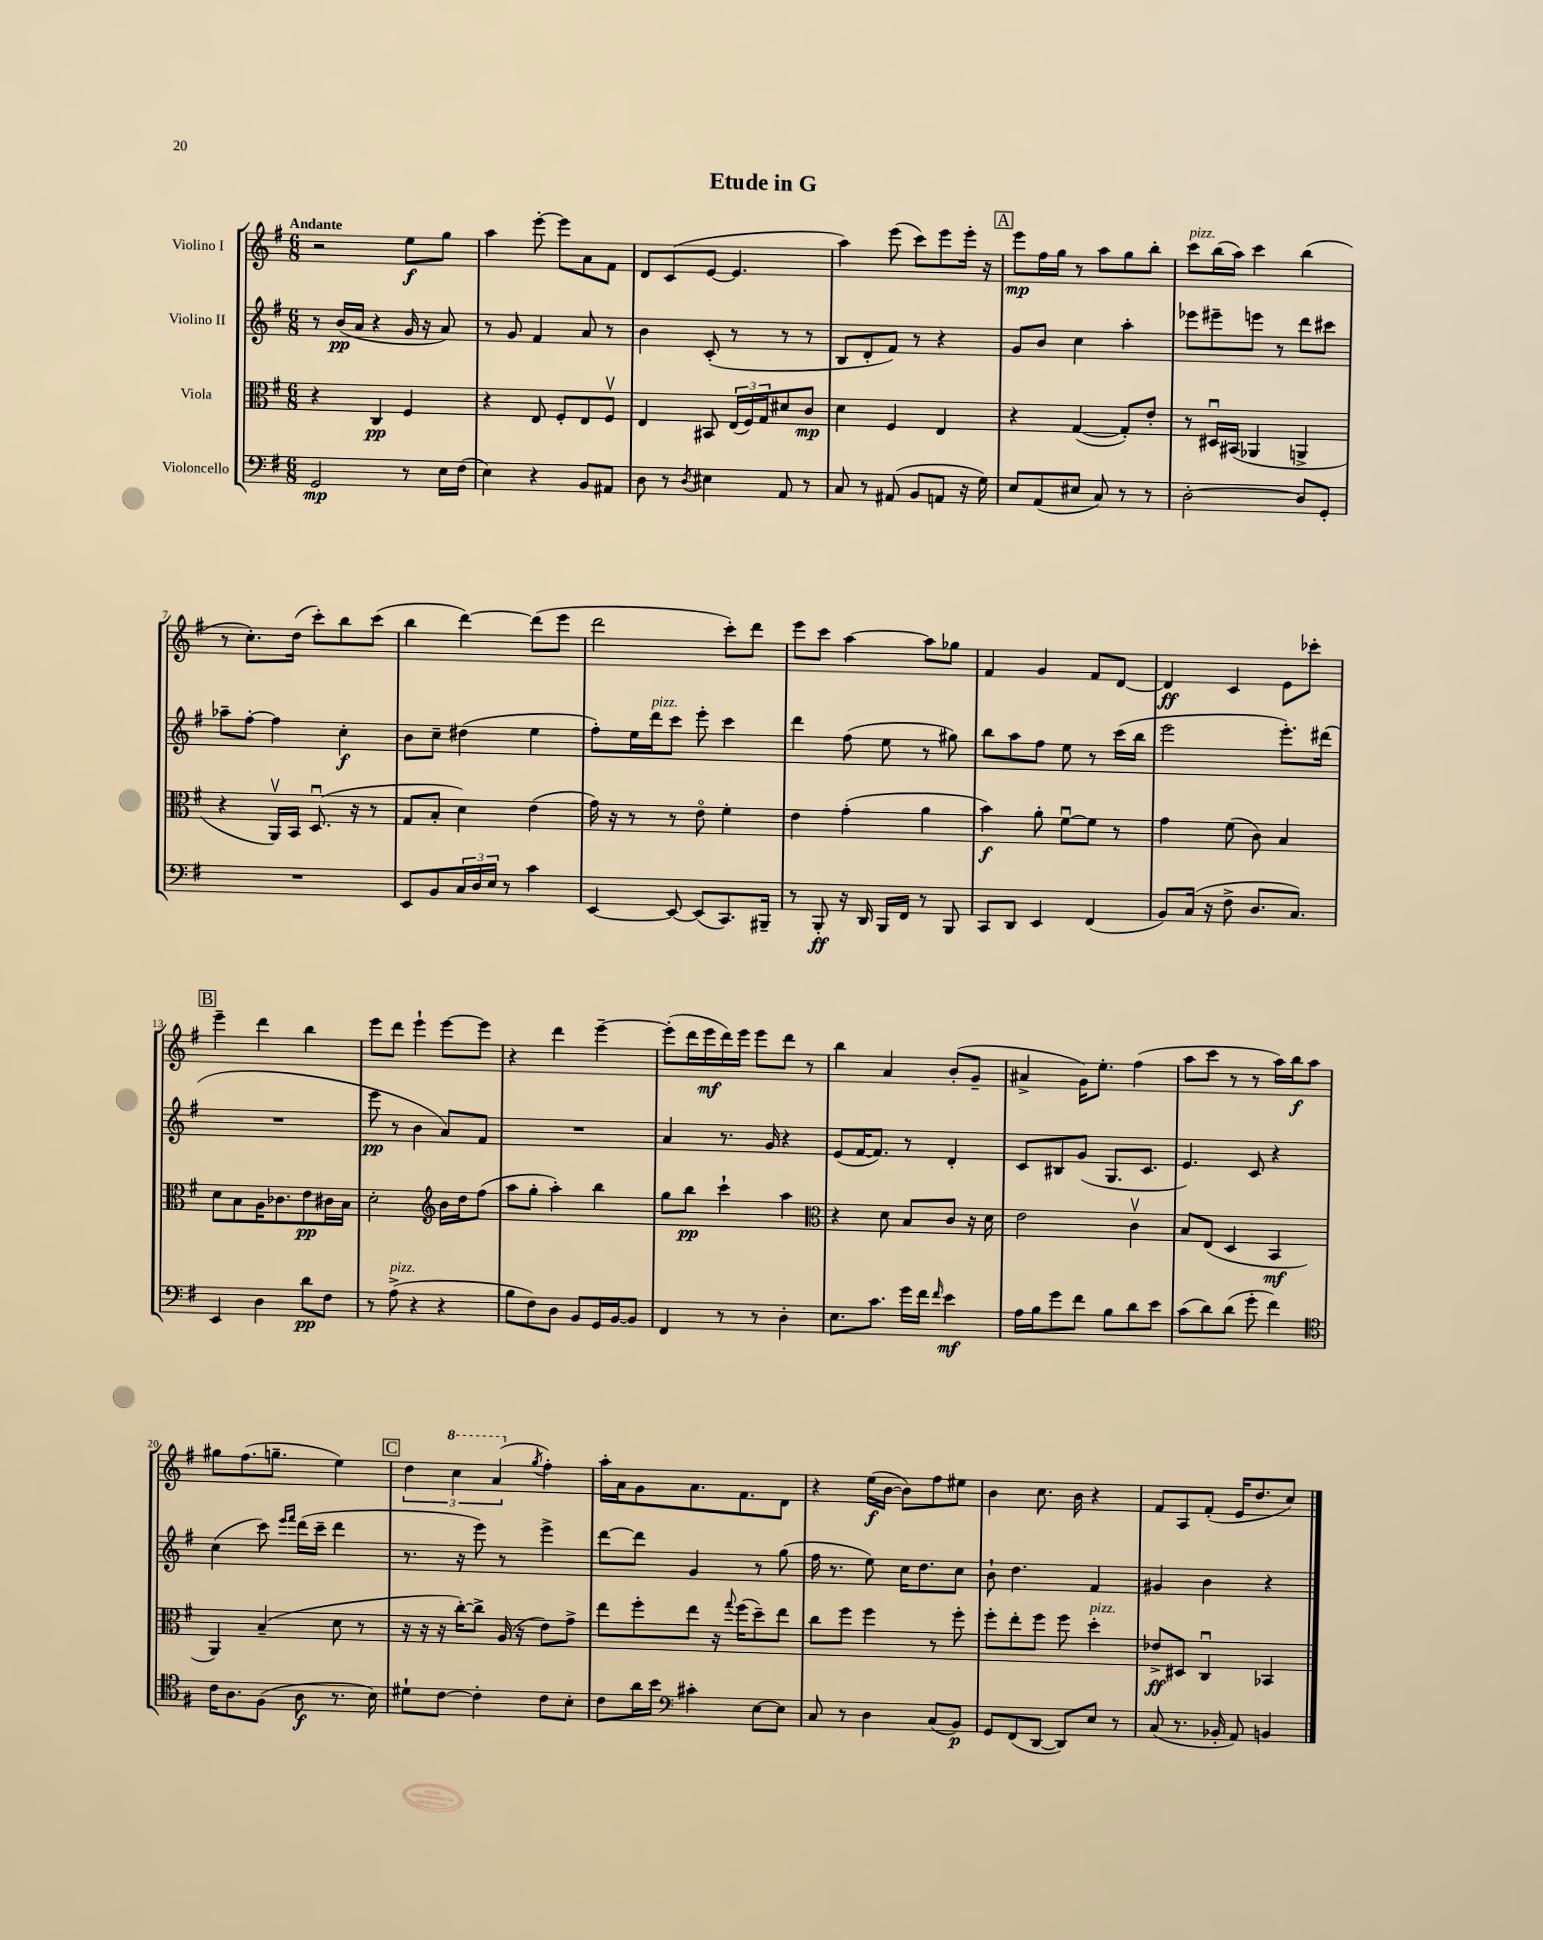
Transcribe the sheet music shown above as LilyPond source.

\header { title = "Etude in G" }
<<
\new StaffGroup <<
\new Staff = "s0" \with { instrumentName = "Violino I" } {
    \clef treble \key g \major \numericTimeSignature \time 6/8 \tempo "Andante"
    r2 e''8\f g''8 |
    a''4 e'''8~-. e'''8 a'8 fis'8 |
    d'8 c'8( e'8~ e'4. |
    a''4) e'''8( c'''8) e'''8 e'''16-. r16 |
    \mark \markup { \box "A" } e'''8\mp fis''16 g''16 r8 a''8 g''8 b''8-. |
    c'''8^\markup { \italic "pizz." } b''16( a''16) c'''4 b''4( |
    r8 c''8.-.) d''16( c'''8-.) b''8 c'''8( |
    b''4 d'''4~) d'''8( e'''8 |
    d'''2 c'''8-.) d'''8 |
    e'''8 c'''8 a''4~ a''8 ges''8 |
    fis'4 g'4 fis'8 d'8~ |
    d'4\ff c'4 e'8 ces'''8-. |
    \mark \markup { \box "B" } e'''4-- d'''4 b''4 |
    e'''8 d'''8 e'''4-! e'''8~ e'''8 |
    r4 d'''4 e'''4~-- |
    e'''8-.( d'''16 e'''16\mf d'''16) e'''16 e'''8 d'''8 r8 |
    b''4 a'4 b'8-.( g'8-- |
    ais'4-> g'16) e''8.-. fis''4( |
    a''8 c'''8 r8 r8 a''16) b''16\f a''8 |
    gis''8 fis''8.( g''8.-- e''4) |
    \mark \markup { \box "C" } \tuplet 3/2 { d''4 \ottava #1 c'''4 a''4( \ottava #0 } \acciaccatura { g''8 } fis''4-.) |
    a''16-. a'16 g'8 a'8. fis'8. d'8 |
    r4 e''16\f( b'16~ b'8) fis''8 eis''8 |
    b'4 c''8. b'16 r4 |
    fis'8 a8 fis'8-.( e'16 d''8. c''8) \bar "|." |
}
\new Staff = "s1" \with { instrumentName = "Violino II" } {
    \clef treble \key g \major \numericTimeSignature \time 6/8
    r8 b'16\pp( a'16 r4 g'16 r16 a'8) |
    r8 g'8 fis'4 a'8 r8 |
    b'4 c'8-.( r8 r8 r8 |
    b8 d'8-. fis'8) r8 r4 |
    \mark \markup { \box "A" } g'8 b'8 c''4 a''4-. |
    ees'''8 eis'''8-- e'''8 r8 d'''8 cis'''8 |
    aes''8-- fis''8~-. fis''4 c''4-.\f |
    b'8 c''8-- dis''4( e''4 |
    fis''8-.) e''16 d'''16^\markup { \italic "pizz." } c'''8 e'''8-. c'''4 |
    d'''4 fis''8( e''8 r8 gis''8) |
    b''8 a''8 fis''8 e''8 r8 c'''16( b''16 |
    e'''2 e'''8.-.) dis'''16( |
    \mark \markup { \box "B" } R2. |
    e'''8\pp r8 b'4 a'8) fis'8 |
    R2. |
    a'4 r8. g'16 r4 |
    e'8( fis'16~ fis'8.) r8 d'4-. |
    c'8 bis8 g'8( g8. c'8. |
    e'4.) c'8 r4 |
    c''4( c'''8) \grace { e'''16 fis'''16 } d'''16( c'''16-- d'''4 |
    \mark \markup { \box "C" } r8. r16 e'''8) r8 e'''4-> |
    d'''8~ d'''8 g'4 r8 g''8( |
    fis''16 r8. e''8) c''16 d''8. c''8 |
    b'8-! d''4. fis'4 |
    gis'4 b'4 r4 \bar "|." |
}
\new Staff = "s2" \with { instrumentName = "Viola" } {
    \clef alto \key g \major \numericTimeSignature \time 6/8
    r4 c4\pp fis4 |
    r4 e8 fis8-. e8 fis8\upbow |
    e4 bis,8 \tuplet 3/2 { e16( fis16) g16 } dis'8 c'8\mp |
    d'4 fis4 e4 |
    \mark \markup { \box "A" } r4 g4~( g8-.) e'8-. |
    r8 dis16\downbow bis,16( aes,4 a,4-> |
    r4 a,16\upbow) b,16 d8.\downbow( r16 r8 |
    g8 b8-. d'4) e'4( |
    g'16) r16 r8 r8 e'8\flageolet fis'4-. |
    e'4 g'4-.( a'4 |
    b'4\f) a'8-. fis'8~\downbow fis'8 r8 |
    g'4 fis'8( c'8) b4 |
    \mark \markup { \box "B" } d'8 b8 a16 ces'8. e'8\pp cis'16 b16 |
    d'2-. \clef treble b'16 d''16 fis''8( |
    a''8 g''8-. a''4-.) b''4 |
    g''8 b''8\pp c'''4-! a''4 |
    \clef alto r4 d'8 b8 c'8 r16 d'16 |
    e'2 c'4\upbow |
    b8 e8( d4 b,4\mf |
    a,4) b4--( d'8 r8 |
    \mark \markup { \box "C" } r16 r16 r16 c''16~-.) c''8-> a16( r16 e'8) g'8-> |
    e''8 fis''8-. e''8 r16 \appoggiatura { g''8 } fis''16( d''8--) e''8 |
    c''8 fis''8 fis''4 r8 fis''8-. |
    fis''8-. e''8-. fis''8 fis''8 d''4-.^\markup { \italic "pizz." } |
    ees'8->\ff dis8 c4\downbow bes,4 \bar "|." |
}
\new Staff = "s3" \with { instrumentName = "Violoncello" } {
    \clef bass \key g \major \numericTimeSignature \time 6/8
    g,2\mp r8 e16 fis16( |
    e4) r4 b,8 ais,8 |
    d8 r8 \acciaccatura { d8 } eis4 a,8 r8 |
    c8 r8 ais,8( b,8 a,8 r16 g16) |
    \mark \markup { \box "A" } e8 a,8( eis8 c8) r8 r8 |
    d2~-. d8 g,8-. |
    R2. |
    e,8 b,8 \tuplet 3/2 { c16 d16 e16 } r8 c'4 |
    e,4~ e,8~ e,8( c,8.) bis,,16-- |
    r8 b,,8-.\ff r16 d,16 b,,16 fis,16 r8 b,,8 |
    c,8 d,8 e,4 fis,4( |
    b,8) c16( r16 fis8-> d8. c8.) |
    \mark \markup { \box "B" } e,4 d4 d'8\pp fis8 |
    r8 a8->^\markup { \italic "pizz." }( r4 r4 |
    b8 fis8) d8 b,8 g,16 b,16~ b,8 |
    fis,4 r8 r8 d4-. |
    e8. c'8. g'16 fis'16 \grace { fis'16 } e'4\mf |
    a16 b16 g'8 fis'8 b8 d'8 e'8 |
    c'8( d'8) d'8( g'8-. fis'4) |
    \clef tenor c'16 a8. fis8( a8\f r8. b16) |
    \mark \markup { \box "C" } dis'8-! c'8~ c'4-. c'8 b8-. |
    c'8 a'16 b'16 \clef bass cis'4-. e8~ e8 |
    c8 r8 d4 c8( b,8\p) |
    g,8 fis,8( d,8~ d,8) e8 r8 |
    c8( r8. bes,16-. a,8) b,4 \bar "|." |
}
>>
>>
